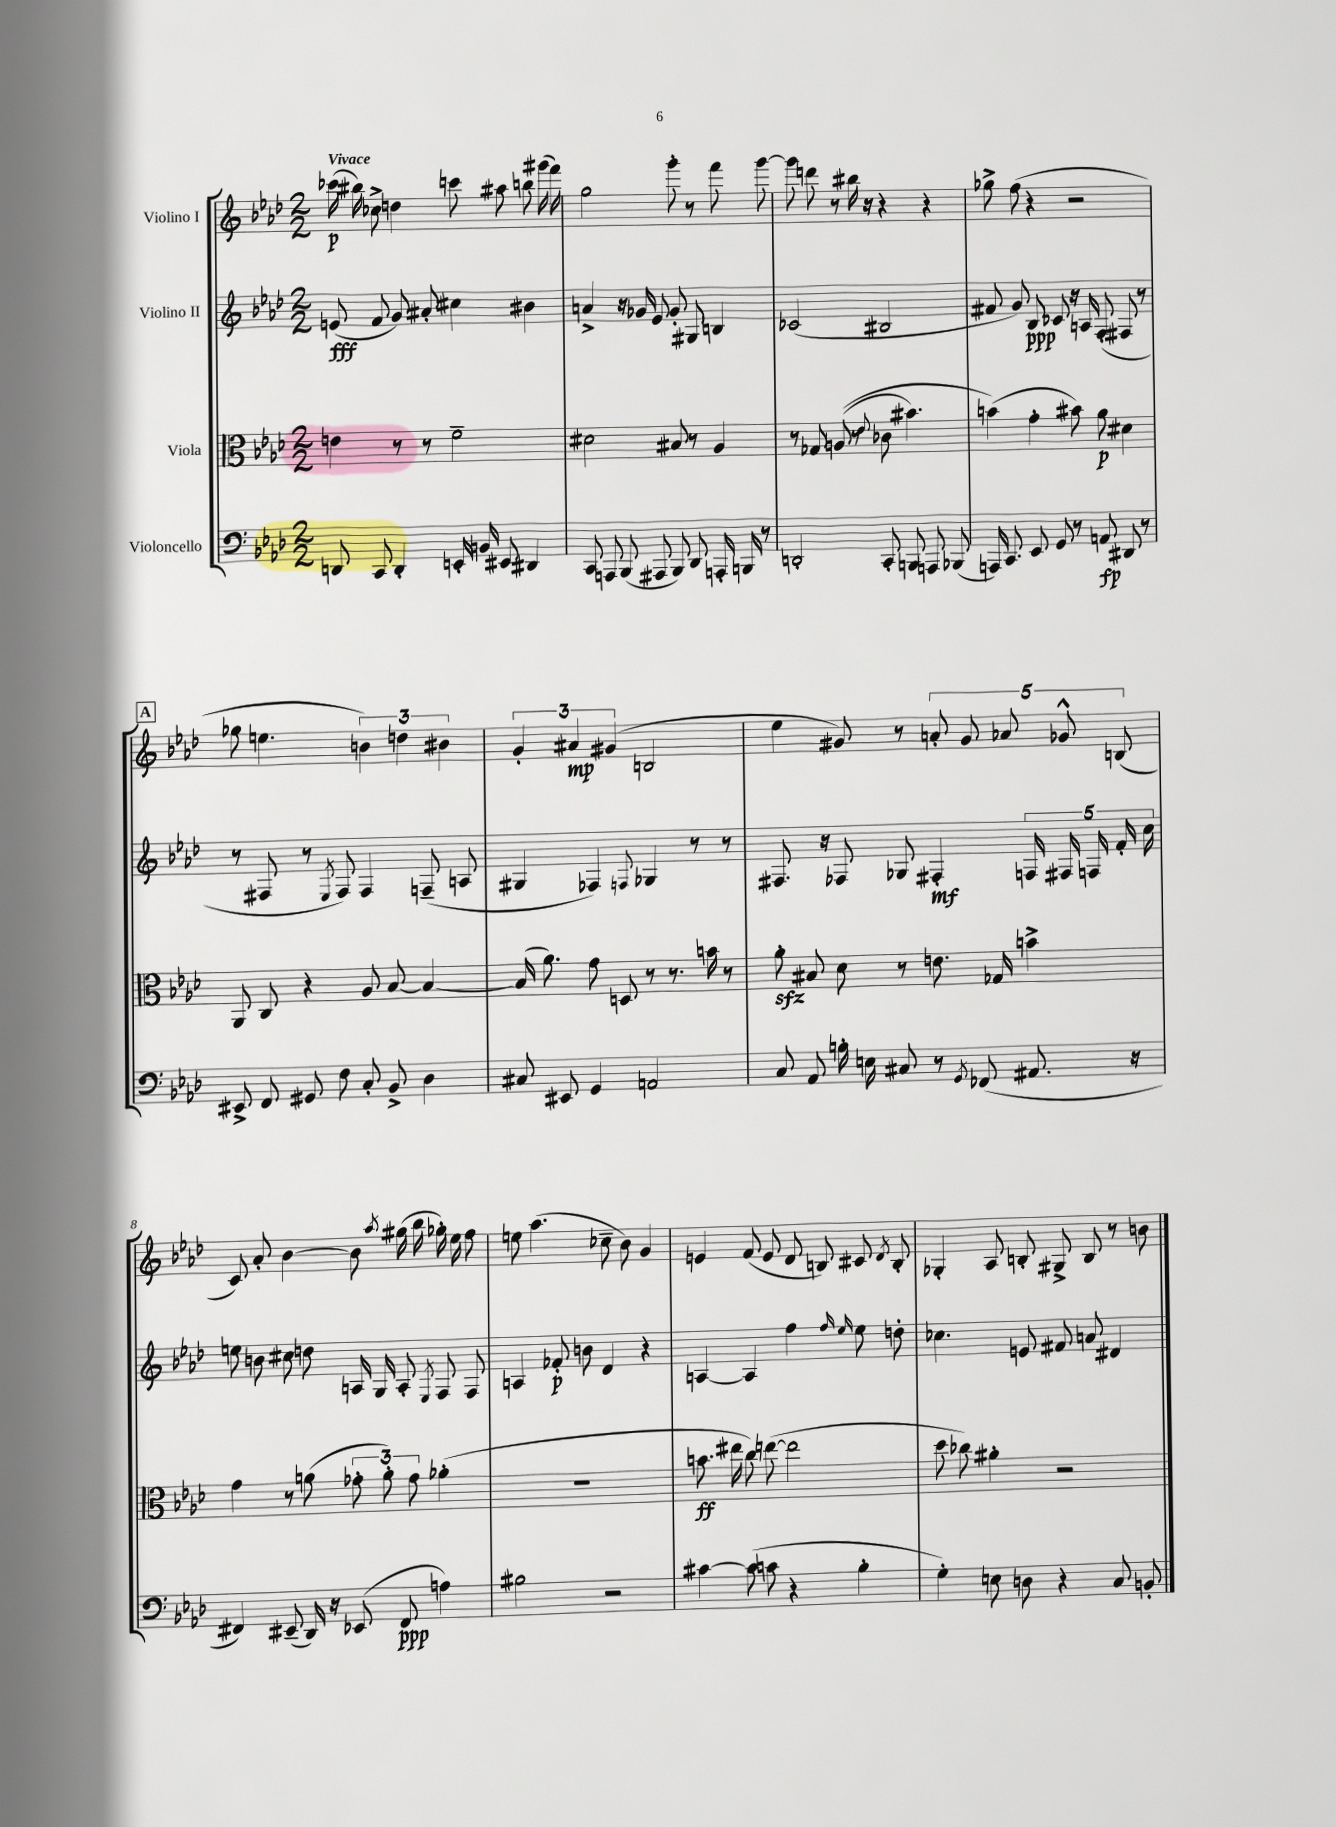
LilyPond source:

<<
\new StaffGroup <<
\new Staff = "s0" \with { instrumentName = "Violino I" } {
    \clef treble \key aes \major \numericTimeSignature \time 2/2 \tempo "Vivace"
    \autoBeamOff ces'''16\p( bis''16) ces''8-> d''4 c'''8 ais''8 b''8 gis'''16( f'''16) |
    g''2 g'''8-. r8 f'''8 g'''8~ |
    g'''8 d'''8 r8 bis''16 r16 r4 r4 |
    ges''8-> f''8( r4 r2 |
    \mark \markup { \box "A" } ges''8 e''4. \tuplet 3/2 { b'4) d''4 bis'4 } |
    \tuplet 3/2 { g'4-. ais'4\mp gis'4( } b2 |
    ees''4 gis'8) r8 \tuplet 5/4 { a'8-. gis'8 aes'8 ges'8-^ b8( } |
    c'8) aes'8-. bes'4~ bes'8 \acciaccatura { aes''8 } gis''16( bes''16 ges''16-.) ees''16 f''8 |
    e''8 aes''4.( ces''8-- bes'8) g'4 |
    e'4 f'8( e'8 des'8 b8) cis'8 \acciaccatura { des'8 } b8-. |
    ges4-. aes8 b8-. gis8-> b8 r8 b'8 \bar "|." |
}
\new Staff = "s1" \with { instrumentName = "Violino II" } {
    \clef treble \key aes \major \numericTimeSignature \time 2/2
    \autoBeamOff e'8\fff( f'8 g'8) ais'8-. cis''4 bis'4 |
    a'4-> r16 ges'16 ees'8 ges'8-. gis8 b4 |
    ces'2( bis2 |
    fis'8 g'8) bes8\ppp ces'8 r16 a16 f8-.( fis8 r8 |
    \mark \markup { \box "A" } r8 fis8 r8 \acciaccatura { ees8 } fis8) fis4 f8--( a8 |
    gis4 fes4) \appoggiatura { f8 } ges4 r8 r8 |
    fis8. r16 fes8 ges8 fis4-.\mf \tuplet 5/4 { f16 fis16 f16 f'16-. c''16 } |
    e''8 b'8 cis''8 d''8 a16 g16 a8-. \acciaccatura { ees8 } f8 f8 |
    a4 fes'8-.\p b'8 des'4 r4 |
    a4~ a4 f''4 \grace { f''16 ees''16 } ees''8 d''8-. |
    ces''4. e'8 fis'8 a'8 dis'4 \bar "|." |
}
\new Staff = "s2" \with { instrumentName = "Viola" } {
    \clef alto \key aes \major \numericTimeSignature \time 2/2
    \autoBeamOff e'4 r8 r8 f'2-- |
    dis'2 bis8 r8 aes4 |
    r8 ges8 a8(\( r8 \appoggiatura { ees'8 } ces'8 bis'4.) |
    b'4(\) g'4-. bis'8) aes'8\p dis'4 |
    \mark \markup { \box "A" } aes,8 c8 r4 aes8 bes8~ bes4~ |
    bes16( aes'8.) g'8 d8 r8 r8. b'16 r8 |
    aes'8-.\sfz bis8 des'8 r8 e'8. ges16 b'4-> |
    g'4 r8 a'8( \tuplet 3/2 { ges'8-. a'8-.) ges'8 } aes'4-.( |
    R1 |
    b'8.\ff eis''16 c''8) e''8~( e''2 |
    des''8 ces''8) ais'4-. r2 \bar "|." |
}
\new Staff = "s3" \with { instrumentName = "Violoncello" } {
    \clef bass \key aes \major \numericTimeSignature \time 2/2
    \autoBeamOff d,8 c,8 d,4-. e,16-. b,16 eis,8 dis,4 |
    c,8 a,,8 bes,,8( ais,,8 bes,,8) des,8 a,,16-. b,,16 r8 |
    d,2-. c,8-. b,,8 a,,8 bes,,8( |
    a,,16) c,8. ees,8 g,8 r8 a,8\fp dis,8 r8 |
    \mark \markup { \box "A" } eis,8-> f,8 gis,8 f8 c8-. bes,8-> des4 |
    cis8 eis,8 g,4 a,2 |
    c8 aes,8 b16-. e16 cis8 r8 \acciaccatura { g,8 } fes,8( ais,8. r16 |
    fis,4) eis,8--( des,16) r16 ees,8( fis,8\ppp a4) |
    bis2 r2 |
    cis'4~ cis'8( c'8 r4 bes4-. |
    g4-.) e8 d8 r4 c8 b,8-. \bar "|." |
}
>>
>>
